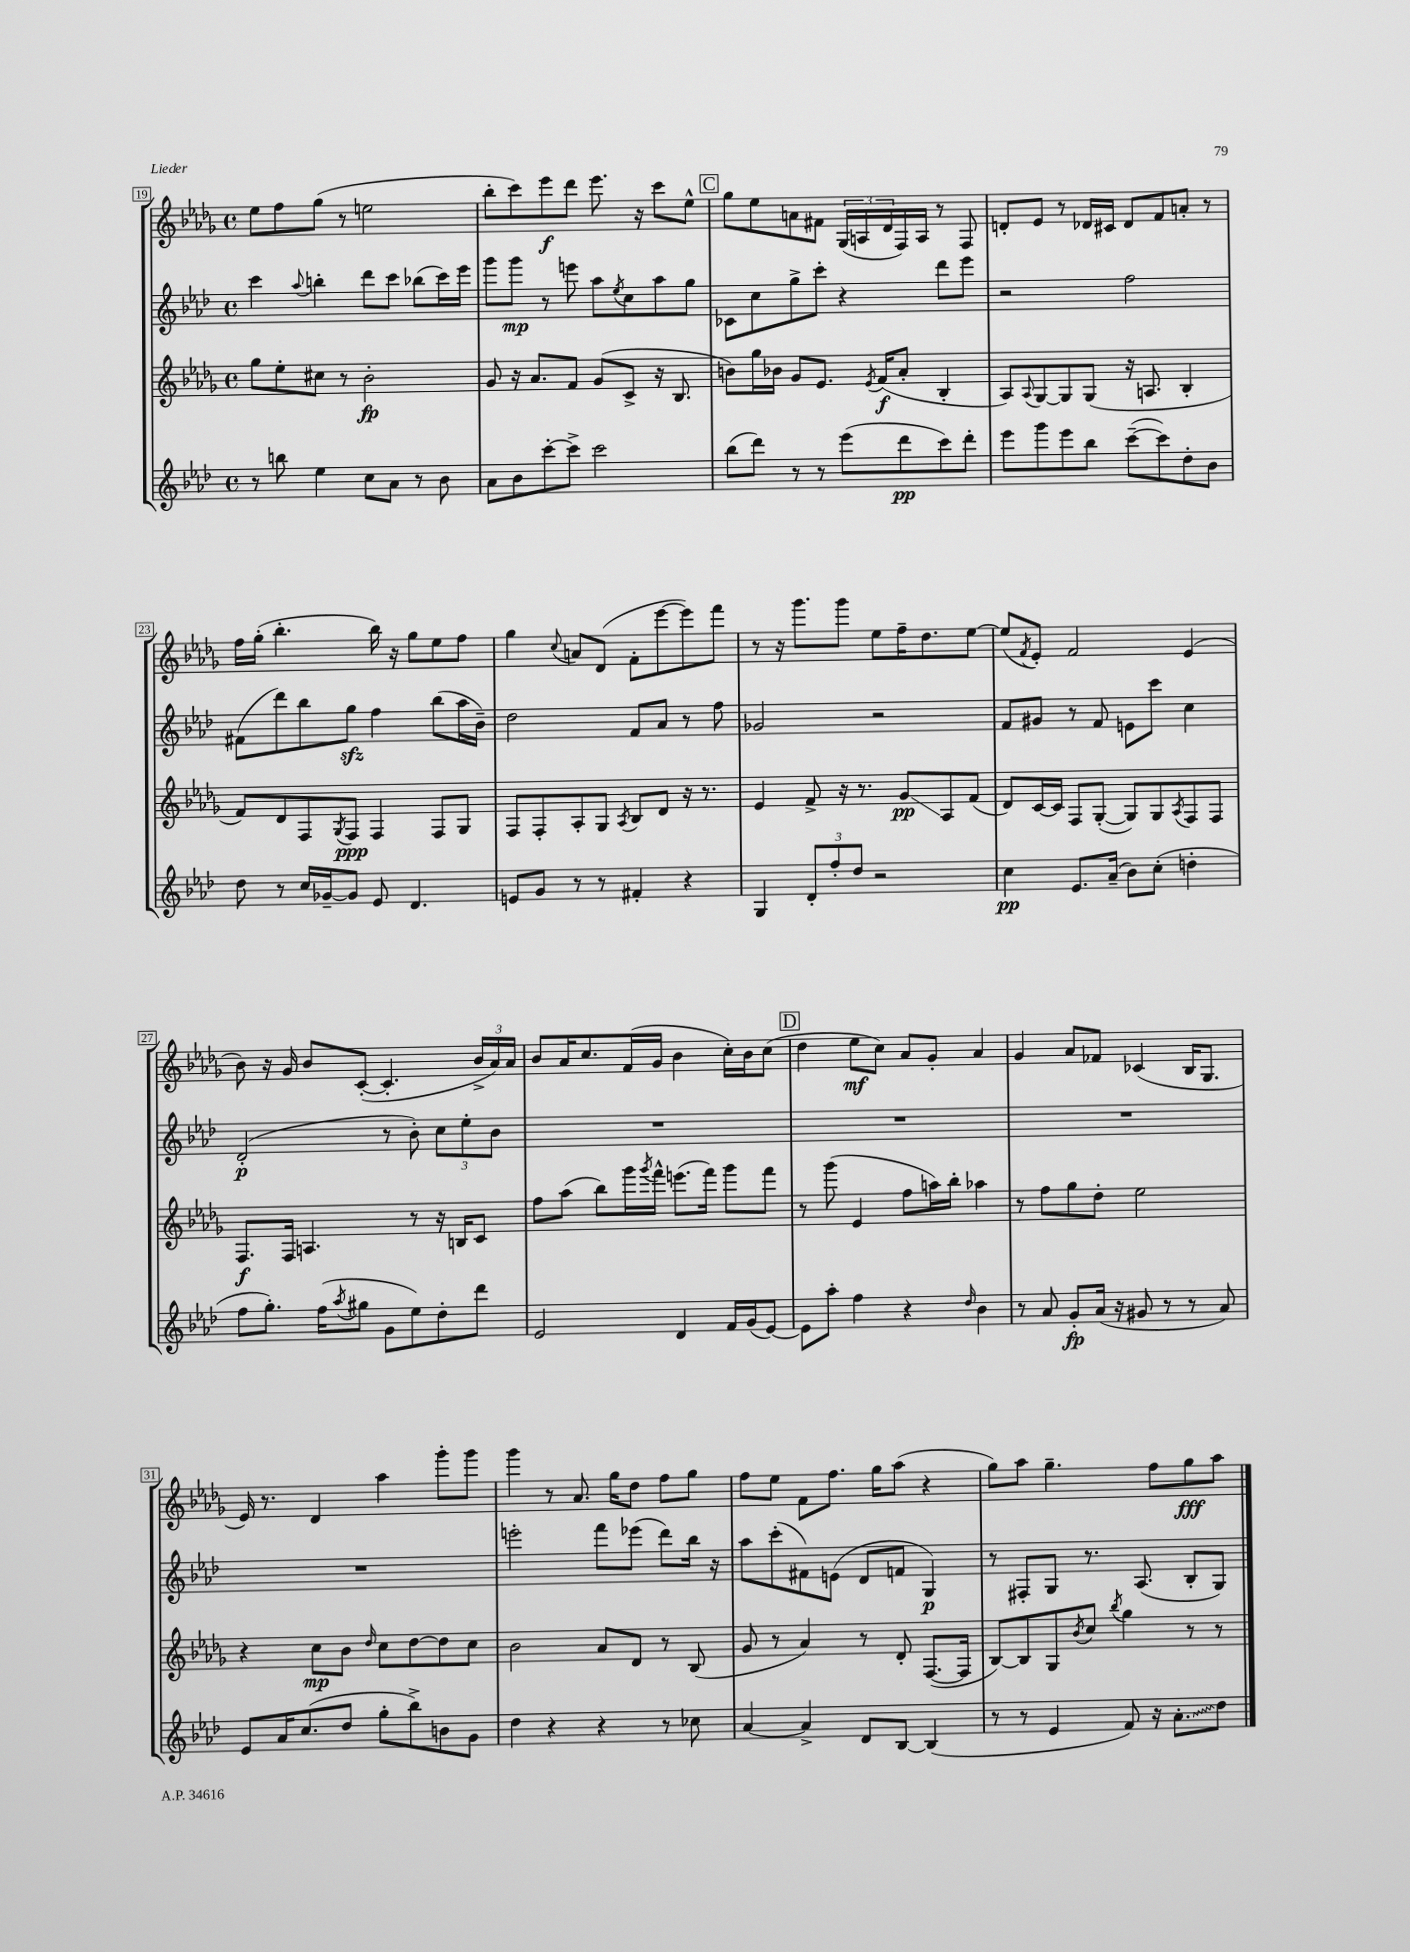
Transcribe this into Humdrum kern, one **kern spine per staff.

**kern	**kern	**kern	**kern
*staff4	*staff3	*staff2	*staff1
*clefG2	*clefG2	*clefG2	*clefG2
*k[b-e-a-d-]	*k[b-e-a-d-g-]	*k[b-e-a-d-]	*k[b-e-a-d-g-]
*M4/4	*M4/4	*M4/4	*M4/4
*met(c)	*met(c)	*met(c)	*met(c)
8r	8gg-	4ccc	8ee-
8bb	8ee-'	.	8ff
.	.	8qqaa-	.
4ee-	8cc#	4bb'	(8gg-
.	8r	.	8r
8cc	2b-'	8ddd-	2ee
8a-	.	8ccc	.
8r	.	(8bb-	.
8b-	.	16ccc)	.
.	.	16eee-	.
=	=	=	=
8a-	8g-	8ggg	8bb-'
8b-	16r	8ggg	8ccc)
.	8.a-	.	.
[8ccc'	.	8r	8eee-
8ccc^]	8f	8eee	8ddd-
2ccc	(8g-	8aa-	8.eee-
.	.	8qee-	.
.	8c^	8cc	.
.	.	.	16r
.	16r	8aa-	8ccc
.	8.B-	.	.
.	.	8gg	8ee-^^
=	=	=	=
(8bb-	8b)	8c-	8gg-
8ddd-)	16gg-	8cc	8ee-
.	16b-	.	.
8r	8g-	8gg^	8a
8r	8.e-	8ccc'	8f#
(8eee-	.	4r	(24G-
.	.	.	24A
.	8qe-	.	.
.	(16f	.	.
.	.	.	24d-
8ddd-	8a-'	.	16F)
.	.	.	16A
8ccc)	4B-'	8ddd-	8r
8ddd-'	.	8eee-	8F
=	=	=	=
8eee-	8A-)	2r	8d'
.	8qqA-	.	.
8ggg	[8G-	.	8e-
8eee-	8G-]	.	8r
8bb-	(8G-	.	16d-
.	.	.	16c#
([8ccc~	16r	2ff	8d-
.	8.A	.	.
8ccc])	.	.	8f
8dd-'	4B-'	.	8a'
8b-	.	.	8r
=	=	=	=
8dd-	8f)	(8f#	16ff
.	.	.	(16gg-'
8r	8d-	8ddd-)	4.bb-'
16cc	8F	8bb-	.
[16g-~	.	.	.
.	8qG-	.	.
8g-]	8F	8gg	.
8e-	4F	4ff	16bb-)
.	.	.	16r
4.d-	.	.	8gg-
.	8F	(8bb-	8ee-
.	8G-	16aa-	8ff
.	.	16b-~)	.
=	=	=	=
8e	8F	2dd-	4gg-
8g	8F'	.	.
.	.	.	8qqcc
8r	8A-'	.	8a
8r	8G-	.	(8d-
.	8qA-	.	.
4f#'	8B-	8f	8f'
.	8d-	8a-	[8eee-
4r	16r	8r	8eee-])
.	8.r	.	.
.	.	8ff	8fff
=	=	=	=
4G	4e-	2g-	8r
.	.	.	16r
.	.	.	8.ggg-
12d-'	8f^	.	.
12ff'	.	.	.
.	16r	.	8ggg-
12dd-	.	.	.
.	8.r	.	.
2r	.	2r	8ee-
.	8g-	.	16ff~
.	.	.	8.dd-
.	8A-	.	.
.	(8f	.	[8ee-
=	=	=	=
4cc	8d-)	8f	(8ee-]
.	.	.	8qf
.	[16c	8g#	8e-')
.	16c]	.	.
8.e-	8F	8r	2f
.	([8G-'	8f	.
(16a-~	.	.	.
8b-)	8G-])	8e	.
(8cc'	8G-	8ccc	.
.	8qA-	.	.
4dd'	8F	4cc	(4e-
.	8F	.	.
=	=	=	=
8ff	8.F	(2d-'	8b-)
8.gg')	.	.	16r
.	16F	.	16g-
.	4.A	.	8b-
(16ff	.	.	.
8qaa-	.	.	.
8gg#	.	.	([8c'
8g	.	8r	4.c']
8ee-)	8r	8b-')	.
8dd-'	16r	12cc	.
.	16B	.	.
.	.	12ee-'	.
8ddd-	8c	.	24b-^
.	.	12b-	24a-)
.	.	.	24a-
=	=	=	=
2e-	8ff	1r	8b-
.	(8aa-	.	16a-
.	.	.	8.cc
.	8bb-)	.	.
.	16ggg-	.	(16f
.	8qggg-	.	.
.	16fff^^	.	16g-
4d-	(8.eee	.	4b-
.	16fff)	.	.
16f	8ggg-	.	16cc')
(16g	.	.	16b-
[8e-)	8fff	.	(8cc
=	=	=	=
8e-]	8r	1r	4dd-
8aa-'	(8ggg-	.	.
4ff	4e-	.	8ee-
.	.	.	8cc)
4r	8ff	.	8a-
.	16aa)	.	8g-'
.	16bb-'	.	.
16qqdd-	.	.	.
4b-	4aa-	.	4a-
=	=	=	=
8r	8r	1r	4g-
8a-	8ff	.	.
8g'	8gg-	.	8a-
(16a-	8dd-'	.	8f-
16r	.	.	.
8g#	2ee-	.	(4c-
8r	.	.	.
8r	.	.	16B-
.	.	.	8.G-
8a-)	.	.	.
=	=	=	=
8e-	4r	1r	16e-)
.	.	.	8.r
16a-	.	.	.
(8.cc	.	.	.
.	8cc	.	4d-
8dd-	8b-	.	.
.	16qqdd-	.	.
8gg'	8cc	.	4aa-
8bb-^)	[8dd-	.	.
8b	8dd-]	.	8ggg-'
8g	8cc	.	8ggg-
=	=	=	=
4dd-	2b-	2eee'	4ggg-
4r	.	.	8r
.	.	.	8.a-
4r	8a-	8fff	.
.	.	.	16gg-
.	8d-	(8eee-	8dd-
8r	8r	8ddd-)	8ff
8cc-	(8B-	16bb-	8gg-
.	.	16r	.
=	=	=	=
[4a-	8g-	8aa-	8ff
.	8r	(8ccc'	8ee-
4a-^]	4a-)	8f#)	8f
.	.	(8e	8.ff
8d-	8r	8d-	.
.	.	.	16gg-
[8B-	8d-'	8f	(8aa-
(4B-]	([8.F	4G)	4r
.	16F]	.	.
=	=	=	=
8r	[8B-)	8r	8gg-)
8r	8B-]	8F#'	8aa-
4e-	8G-	8G	4.gg-~
.	8qb-	.	.
.	8cc	8.r	.
.	8qbb-	.	.
8f)	4gg-	.	.
.	.	(8.A-	.
16r	.	.	8ff
8.a-'	.	.	.
.	8r	8B-'	8gg-
8dd-	8r	8G)	8aa-
==	==	==	==
*-	*-	*-	*-
